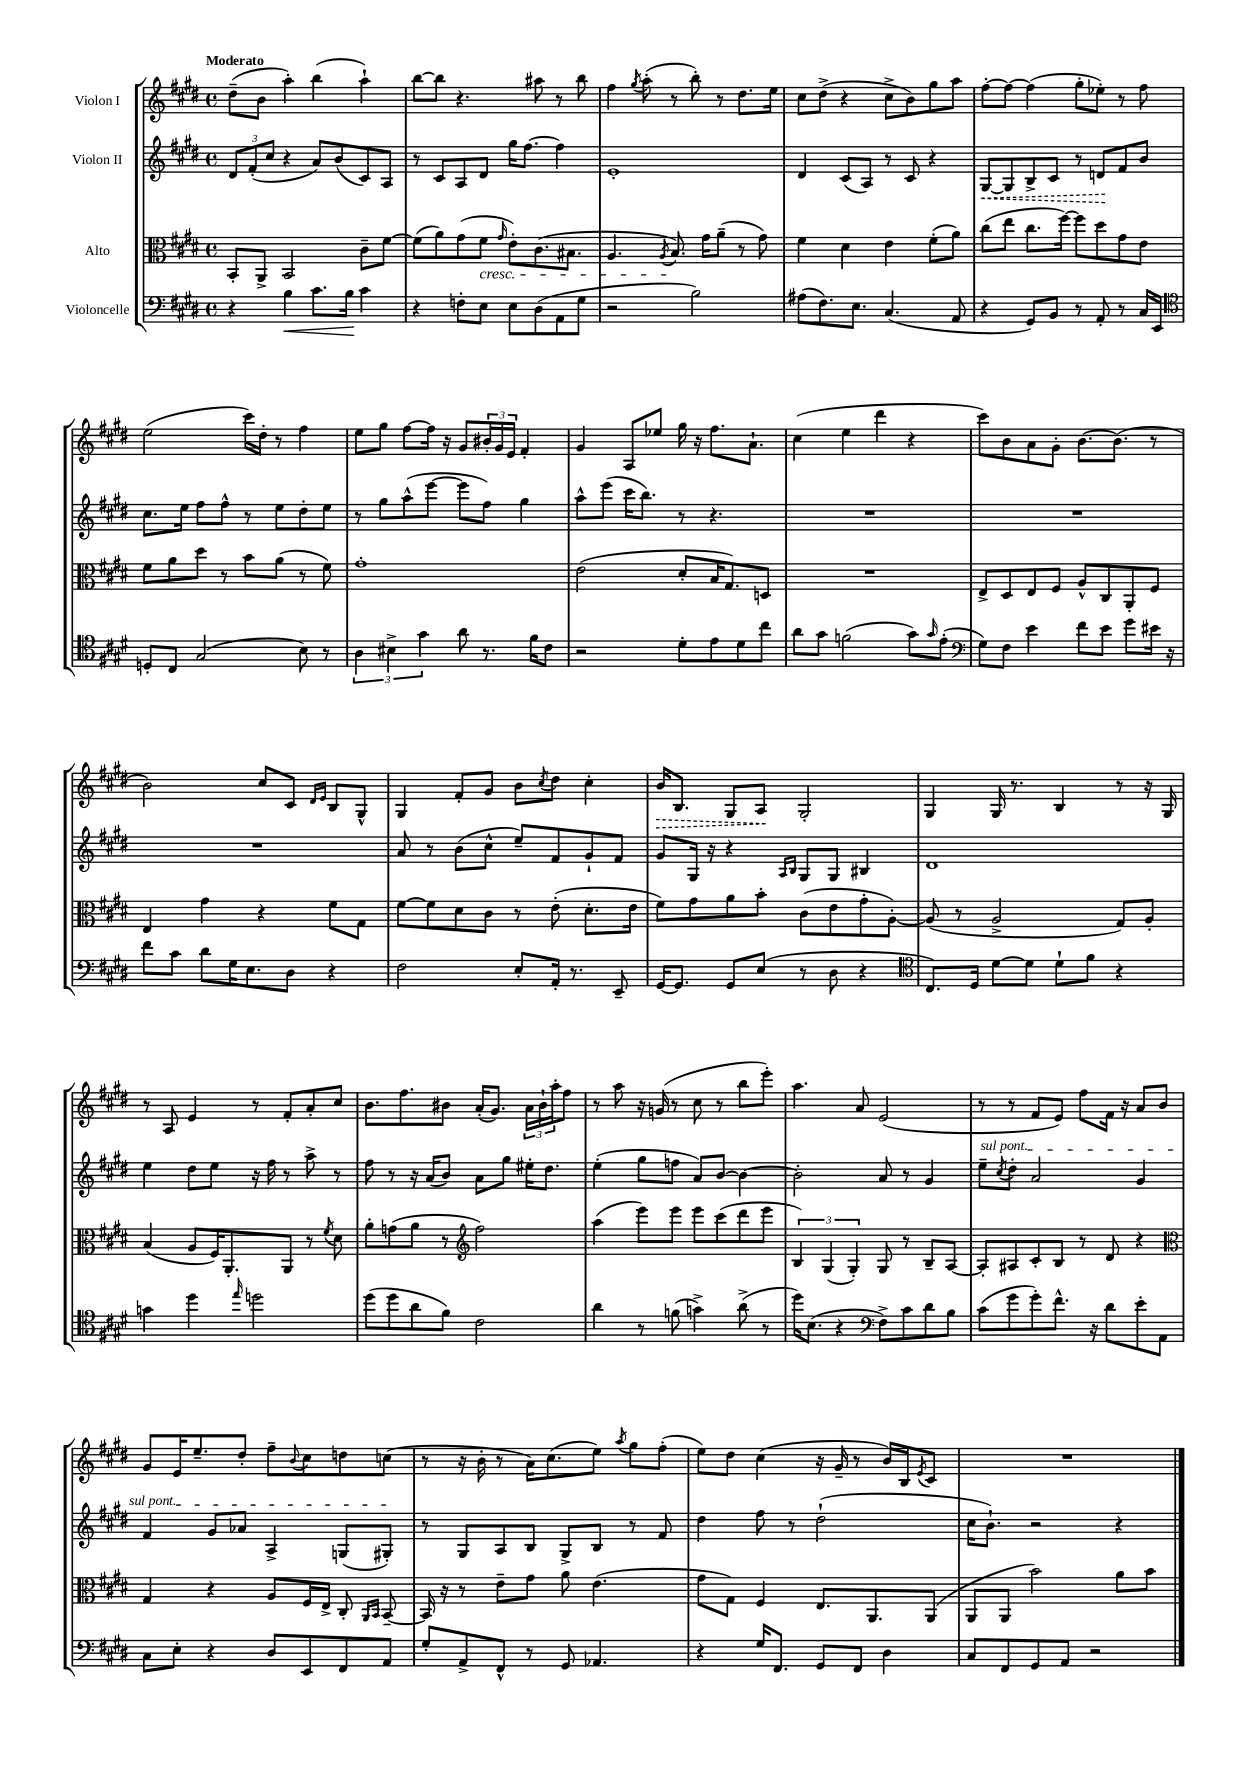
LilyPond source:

<<
\new StaffGroup <<
\new Staff = "s0" \with { instrumentName = "Violon I" } {
    \clef treble \key e \major \defaultTimeSignature \time 4/4 \tempo "Moderato"
    dis''8--( b'8 a''4-.) b''4( a''4-!) |
    b''8~ b''8 r4. ais''8 r8 b''8 |
    fis''4 \acciaccatura { gis''8 } a''8-.( r8 b''8-.) r8 dis''8. e''16 |
    cis''8 dis''8->( r4 cis''8-> b'8) gis''8 a''8 |
    fis''8~-. fis''8~ fis''4( gis''8-. ees''8-.) r8 fis''8 |
    e''2( cis'''16) dis''16-. r8 fis''4 |
    e''8 gis''8 fis''8~ fis''16 r16 gis'8 \tuplet 3/2 { bis'16-. gis'16 e'16 } fis'4-. |
    gis'4 a8 ees''8 gis''16 r16 fis''8. a'8.-! |
    cis''4( e''4 dis'''4 r4 |
    cis'''8) b'8 a'8 gis'8-. b'8.~ b'8.( r8 |
    b'2) cis''8 cis'8 \grace { dis'16 e'16 } b8 gis8-^ |
    gis4 fis'8-. gis'8 b'8 \acciaccatura { cis''8 } dis''8 cis''4-. |
    \once \override Hairpin.style = #'dashed-line b'16\> b8. gis8 a8\! gis2-. |
    gis4 gis16 r8. b4 r8 r16 gis16 |
    r8 a8 e'4 r8 fis'8-. a'8-. cis''8 |
    b'8. fis''8. bis'8 a'16-.( gis'8.) \tuplet 3/2 { a'16 bis'16-! a''16-. } fis''8 |
    r8 a''8 r16 g'16( r8 cis''8 r8 b''8 e'''8-.) |
    a''4. a'8 e'2( |
    r8 r8 fis'8 e'8) fis''8 fis'16 r16 a'8 b'8 |
    gis'8 e'16 e''8.-- dis''8-. fis''8-- \appoggiatura { b'8 } cis''8 d''8 c''8( |
    r8 r16 b'16-. r8 a'16) cis''8.( e''8) \acciaccatura { a''8 } gis''8 fis''8-.( |
    e''8) dis''8 cis''4( r16 gis'16-- r8 b'16) b16 \acciaccatura { e'8 } cis'8 |
    R1 \bar "|." |
}
\new Staff = "s1" \with { instrumentName = "Violon II" } {
    \clef treble \key e \major \defaultTimeSignature \time 4/4
    \tuplet 3/2 { dis'8 fis'8-.( cis''8 } r4 a'8) b'8( cis'8) a8 |
    r8 cis'8 a8 dis'8 gis''16 fis''8.~ fis''4 |
    e'1-. |
    dis'4 cis'8( a8) r8 cis'8 r4 |
    \once \override Hairpin.style = #'dashed-line gis8~\< gis8 b8-> cis'8 r8 d'8\! fis'8 b'8 |
    cis''8. e''16 fis''8 fis''8-^ r8 e''8 dis''8-. e''8 |
    r8 gis''8 a''8-^( e'''8~ e'''8 fis''8) gis''4 |
    a''8-^ e'''8( cis'''16 b''8.) r8 r4. |
    R1 |
    R1 |
    R1 |
    a'8 r8 b'8( cis''8-^ e''8--) fis'8 gis'8-! fis'8 |
    gis'8 gis16 r16 r4 \grace { a16 b16 } gis8 gis8 bis4 |
    dis'1 |
    e''4 dis''8 e''8 r16 fis''16 r8 a''8-> r8 |
    fis''8 r8 r16 a'16( b'8) a'8 gis''8 eis''16-. dis''8. |
    e''4-.( gis''8 f''8 a'8) b'8~ b'4~ |
    b'2-. a'8 r8 gis'4 |
    \once \override TextSpanner.bound-details.left.text = \markup { \italic "sul pont." } e''8--\startTextSpan \acciaccatura { cis''8 } dis''8-. a'2 gis'4 |
    fis'4 gis'8 aes'8 a4-> g8( gis8-.\stopTextSpan) |
    r8 gis8 a8 b8 gis8-> b8 r8 fis'8 |
    dis''4 fis''8 r8 dis''2-!( |
    cis''16 b'8.-!) r2 r4 \bar "|." |
}
\new Staff = "s2" \with { instrumentName = "Alto" } {
    \clef alto \key e \major \defaultTimeSignature \time 4/4
    b,8-. a,8-> b,2 cis'8-- fis'8~ |
    fis'8( a'8) gis'8( fis'8\cresc \grace { gis'16 } e'8-.) cis'8.( bis8. |
    a4. \acciaccatura { a8 } b8.\!) gis'16 a'8--( r8 gis'8) |
    fis'4 dis'4 e'4 fis'8-.( a'8) |
    cis''8( e''8 cis''8. fis''16~) fis''8 dis''8 gis'8 e'8 |
    fis'8 a'8 dis''8 r8 b'8 a'8( r8 fis'8) |
    gis'1-. |
    e'2( dis'8-. b16 gis8.) d8 |
    R1 |
    e8-> dis8 e8 fis8 a8-^ cis8 a,8-. fis8 |
    e4 gis'4 r4 fis'8 gis8 |
    fis'8~ fis'8 dis'8 cis'8 r8 e'8-.( dis'8.-. e'16 |
    fis'8) gis'8 a'8 b'8-. cis'8( e'8 gis'8-. a8~-.) |
    a8( r8 a2-> gis8) a8-. |
    b4( a8 fis16) a,8.-. a,8 r8 \acciaccatura { fis'8 } dis'8 |
    a'8-. g'8( a'8 r8 \clef treble fis''2) |
    a''4( e'''8) e'''8 e'''8 cis'''8( dis'''8 e'''8 |
    \tuplet 3/2 { b4) gis4( gis4-.) } gis8 r8 b8-- a8~ |
    a8-. ais8 cis'8-. b8 r8 dis'8 r4 |
    \clef alto gis4 r4 a8 fis16 e16-> cis8-. \grace { a,16 b,16 } b,8~-- |
    b,16 r16 r8 e'8-- gis'8 a'8 e'4.( |
    gis'8 gis8) fis4 e8. a,8. a,8( |
    a,8 a,8 b'2) a'8 b'8 \bar "|." |
}
\new Staff = "s3" \with { instrumentName = "Violoncelle" } {
    \clef bass \key e \major \defaultTimeSignature \time 4/4
    r4 b4\< cis'8. b16\! cis'4 |
    r4 f8-. e8 e8 dis8( a,8 gis8 |
    r2 b2) |
    ais8( fis8.) e8. cis4.( a,8 |
    r4 gis,8) b,8 r8 a,8-. r8 cis16 e,16 |
    \clef tenor d8-. cis8 gis2( b8) r8 |
    \tuplet 3/2 { a4 bis4-> gis'4 } a'8 r8. fis'16 cis'8 |
    r2 dis'8-. e'8 dis'8 cis''8 |
    a'8 gis'8 f'2( gis'8) \grace { gis'16 } e'8-.( |
    \clef bass gis8) fis8 e'4 fis'8 e'8 gis'8 eis'16 r16 |
    fis'8 cis'8 dis'8 gis16 e8. dis8 r4 |
    fis2 e8-. a,16-. r8. e,8-- |
    gis,16~ gis,8. gis,8 e8( r8 dis8 r4 |
    \clef tenor cis8.) dis16 dis'8~ dis'8 dis'8-! fis'8 r4 |
    g'4 dis''4 \grace { e''16 } d''2 |
    dis''8( dis''8 a'8 fis'8) cis'2 |
    a'4 r8 f'8( g'4->) a'8->( r8 |
    dis''16) b8.( r4 \clef bass fis8->) cis'8 dis'8 b8 |
    cis'8( gis'8 gis'8-.) fis'8.-^ r16 dis'8 e'8-. a,8 |
    cis8 e8-. r4 dis8 e,8 fis,8 a,8 |
    gis8-. a,8-> fis,8-^ r8 gis,8 aes,4. |
    r4 gis16 fis,8. gis,8 fis,8 dis4 |
    cis8 fis,8 gis,8 a,8 r2 \bar "|." |
}
>>
>>
\layout { \context { \Score \remove "Bar_number_engraver" } }
